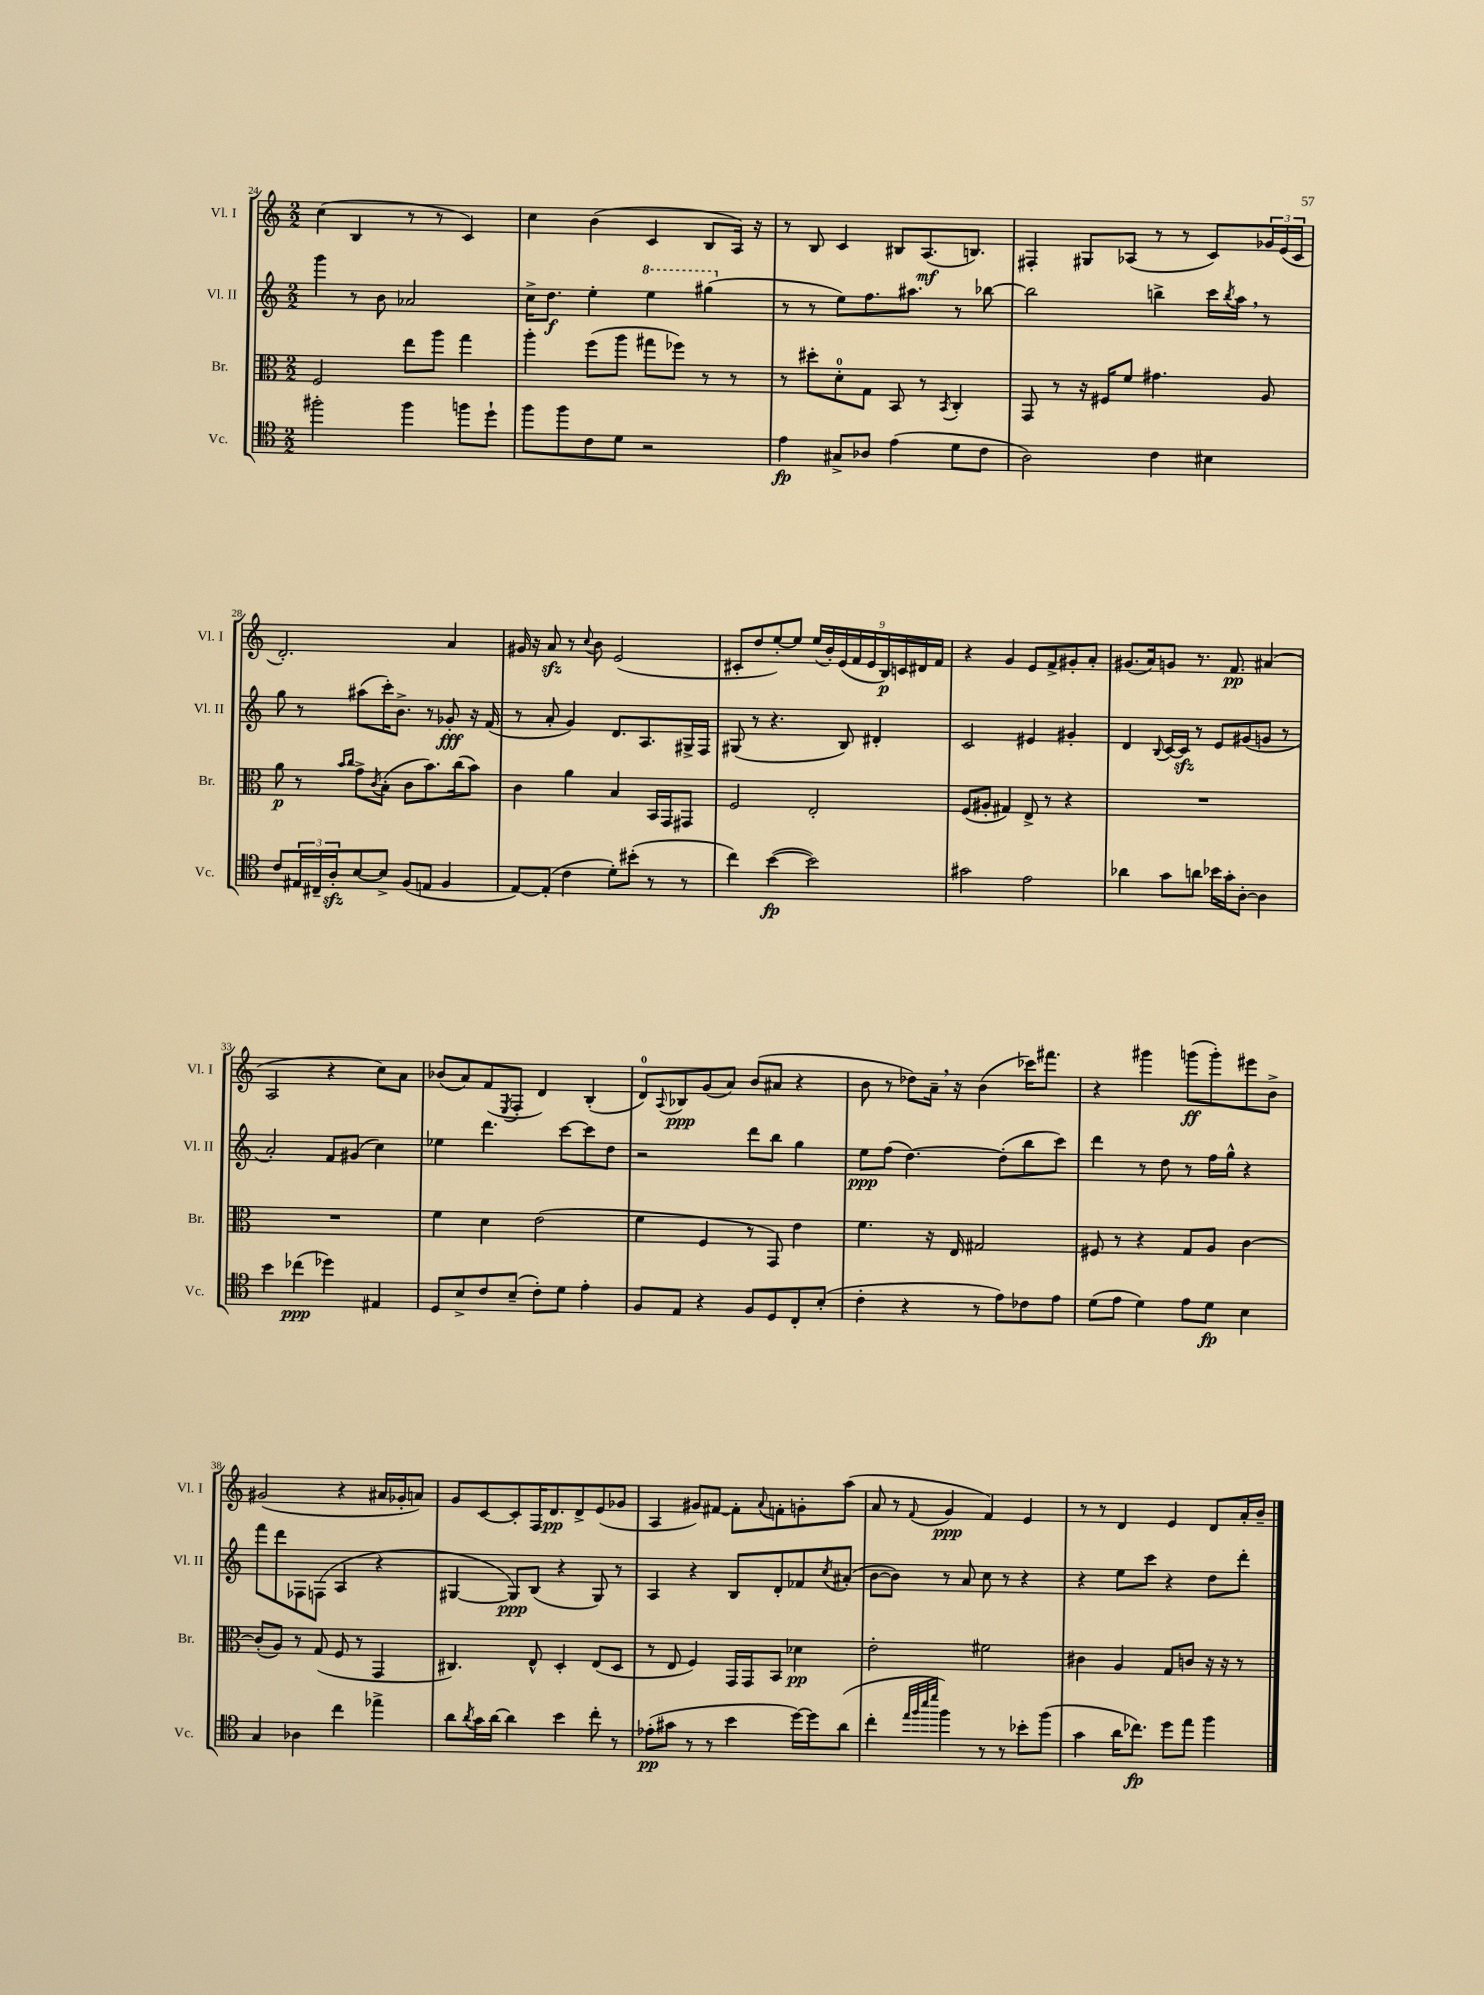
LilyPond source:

<<
\new StaffGroup <<
\new Staff = "s0" \with { instrumentName = "Vl. I" shortInstrumentName = "Vl. I" } {
    \clef treble \key c \major \numericTimeSignature \time 2/2
    c''4( b4 r8 r8 c'4) |
    c''4 b'4( c'4 b8 a16) r16 |
    r8 b8 c'4 bis8 a8.\mf( b8.) |
    fis4-. gis8 aes8( r8 r8 c'8) \tuplet 3/2 { ges'16 e'16( c'16 } |
    d'2.-.) a'4 |
    gis'16 r16 a'8\sfz r8 \appoggiatura { c''8 } b'8 e'2( |
    cis'8-. d''8 e''8~-.) e''8 \tuplet 9/8 { e''16( b'16-.) e'16( f'16 e'16 b16\p) c'16 dis'16 f'16 } |
    r4 g'4 e'8 f'8-> gis'8-. a'8-. |
    gis'8.( a'16) g'8 r8. f'8.\pp ais'4( |
    a2 r4 c''8) a'8 |
    bes'8( a'8) f'8( \acciaccatura { e8 } f8-. d'4) b4-.( |
    d'8-0) \appoggiatura { a8 } bes8\ppp g'8( a'8) b'8( ais'8 r4 |
    b'8 r8 des''8) a'16-- \breathe r16 b'4( ces'''16) fis'''8. |
    r4 gis'''4 g'''8\ff( g'''8-.) eis'''8 b'8-> |
    gis'2( r4 ais'16 ges'16-. a'8) |
    g'8 c'8~ c'8-. f16 d'8.\pp d'8-> e'8( ges'8 |
    a4 gis'8) fis'8~ fis'8-. \appoggiatura { a'8 } f'8-. g'8-. a''8( |
    a'8 r8 \appoggiatura { f'8 } g'4\ppp f'4) e'4 |
    r8 r8 d'4 e'4 d'8 a'16-. b'16-- \bar "|." |
}
\new Staff = "s1" \with { instrumentName = "Vl. II" shortInstrumentName = "Vl. II" } {
    \clef treble \key c \major \numericTimeSignature \time 2/2
    g'''4 r8 b'8 aes'2 |
    c''16-> d''8.\f e''4-. \ottava #1 e'''4 gis'''4( \ottava #0 |
    r8 r8 e''8) f''8. ais''8. r8 bes''8~ |
    bes''2 b''4-> c'''16 \acciaccatura { b''8 } a''16 \breathe r8 |
    g''8 r8 ais''8( c'''16-.) b'8.-> r8 ges'8-.\fff r16 f'16( |
    r8 a'8-. g'4) d'8. a8. gis16-> f16 |
    gis8( r8 r4. b8) dis'4-. |
    c'2 eis'4 gis'4-. |
    d'4 \appoggiatura { b8 } c'16~ c'16\sfz r8 e'8 gis'8( g'8 r8 |
    a'2-.) f'8 gis'8( c''4) |
    ees''4 d'''4. c'''8~ c'''8 d''8 |
    r2 d'''8 b''8 g''4 |
    e''8\ppp f''8( d''4.~) d''8-.( b''8 c'''8) |
    d'''4 r8 d''8 r8 f''16 g''16-^ r4 |
    f'''8 d'''8 fes8 f8( a4 r4 |
    gis4~ gis8\ppp) b8( r4 gis8) r8 |
    a4 r4 b8 d'8-. fes'8 \acciaccatura { c''8 } ais'8-.( |
    b'8~ b'8) r8 a'8 c''8 r8 r4 |
    r4 e''8 c'''8 r4 d''8 d'''8-. \bar "|." |
}
\new Staff = "s2" \with { instrumentName = "Br." shortInstrumentName = "Br." } {
    \clef alto \key c \major \numericTimeSignature \time 2/2
    f2 e''8 a''8 g''4 |
    a''4-. f''8( a''8 gis''8 fes''8) r8 r8 |
    r8 dis''8-. d'8-0-. g8 b,8 r8 \acciaccatura { b,8 } c4-. |
    g,8 r8 r16 fis16 f'8 gis'4. a8 |
    a'8\p r8 \grace { b'16 c''16 } g'8-> \acciaccatura { c'8 } b8-.( c'8 b'8.) c''16( b'8) |
    c'4 a'4 b4 b,16 g,16 gis,8 |
    f2 e2-. |
    f8( ais8-. gis4) e8-> r8 r4 |
    R1 |
    R1 |
    f'4 d'4 e'2( |
    f'4 f4 r8 g,8) e'4 |
    f'4. r16 e16 gis2 |
    fis8 r8 r4 g8 a8 c'4~ |
    c'8-.( a8) r8 g8( f8 r8 g,4 |
    cis4.) e8-^ d4-. e8( d8 |
    r8 e8 f4) g,16 g,16 b,8 des'4\pp |
    e'2-. fis'2 |
    cis'4 a4 g8 c'8 r16 r16 r8 \bar "|." |
}
\new Staff = "s3" \with { instrumentName = "Vc." shortInstrumentName = "Vc." } {
    \clef tenor \key c \major \numericTimeSignature \time 2/2
    fis''2-. fis''4 f''8 d''8-! |
    f''8 f''8 c'8 d'8 r2 |
    e'4\fp gis8-> aes8 e'4( d'8 c'8 |
    a2) c'4 bis4 |
    c'8 \tuplet 3/2 { eis16 cis16-- a16-.\sfz } b8~ b8-> f8( e8 f4 |
    e8~) e8-.( c'4 d'8-.) bis'8-.( r8 r8 |
    c''4) b'4~\fp( b'2) |
    gis'2 e'2 |
    aes'4 g'8 a'8 bes'16 g'16-. a8~-. a4 |
    b'4 ces''4\ppp( des''4) eis4 |
    d8 b8-> c'8 b8--( c'8-.) d'8 e'4-. |
    f8 e8 r4 f8 d8 c8-. b8-.( |
    c'4-. r4 r8 e'8) ces'8 e'8 |
    d'8( e'8 d'4) e'8 d'8\fp b4 |
    g4 aes4 c''4 ees''4-> |
    a'8 \acciaccatura { a'8 } g'16 a'16~ a'4 b'4 c''8-. r8 |
    ees'8-.\pp( gis'8 r8 r8 b'4 d''16~) d''16 a'8( |
    c''4-. \grace { e''32 f''32 b''32 d'''32 } f''4) r8 r8 bes'8-. f''8( |
    g'4 a'16 ces''8.\fp) d''8 e''8 f''4 \bar "|." |
}
>>
>>
\layout { \context { \Score currentBarNumber = #24 } }
